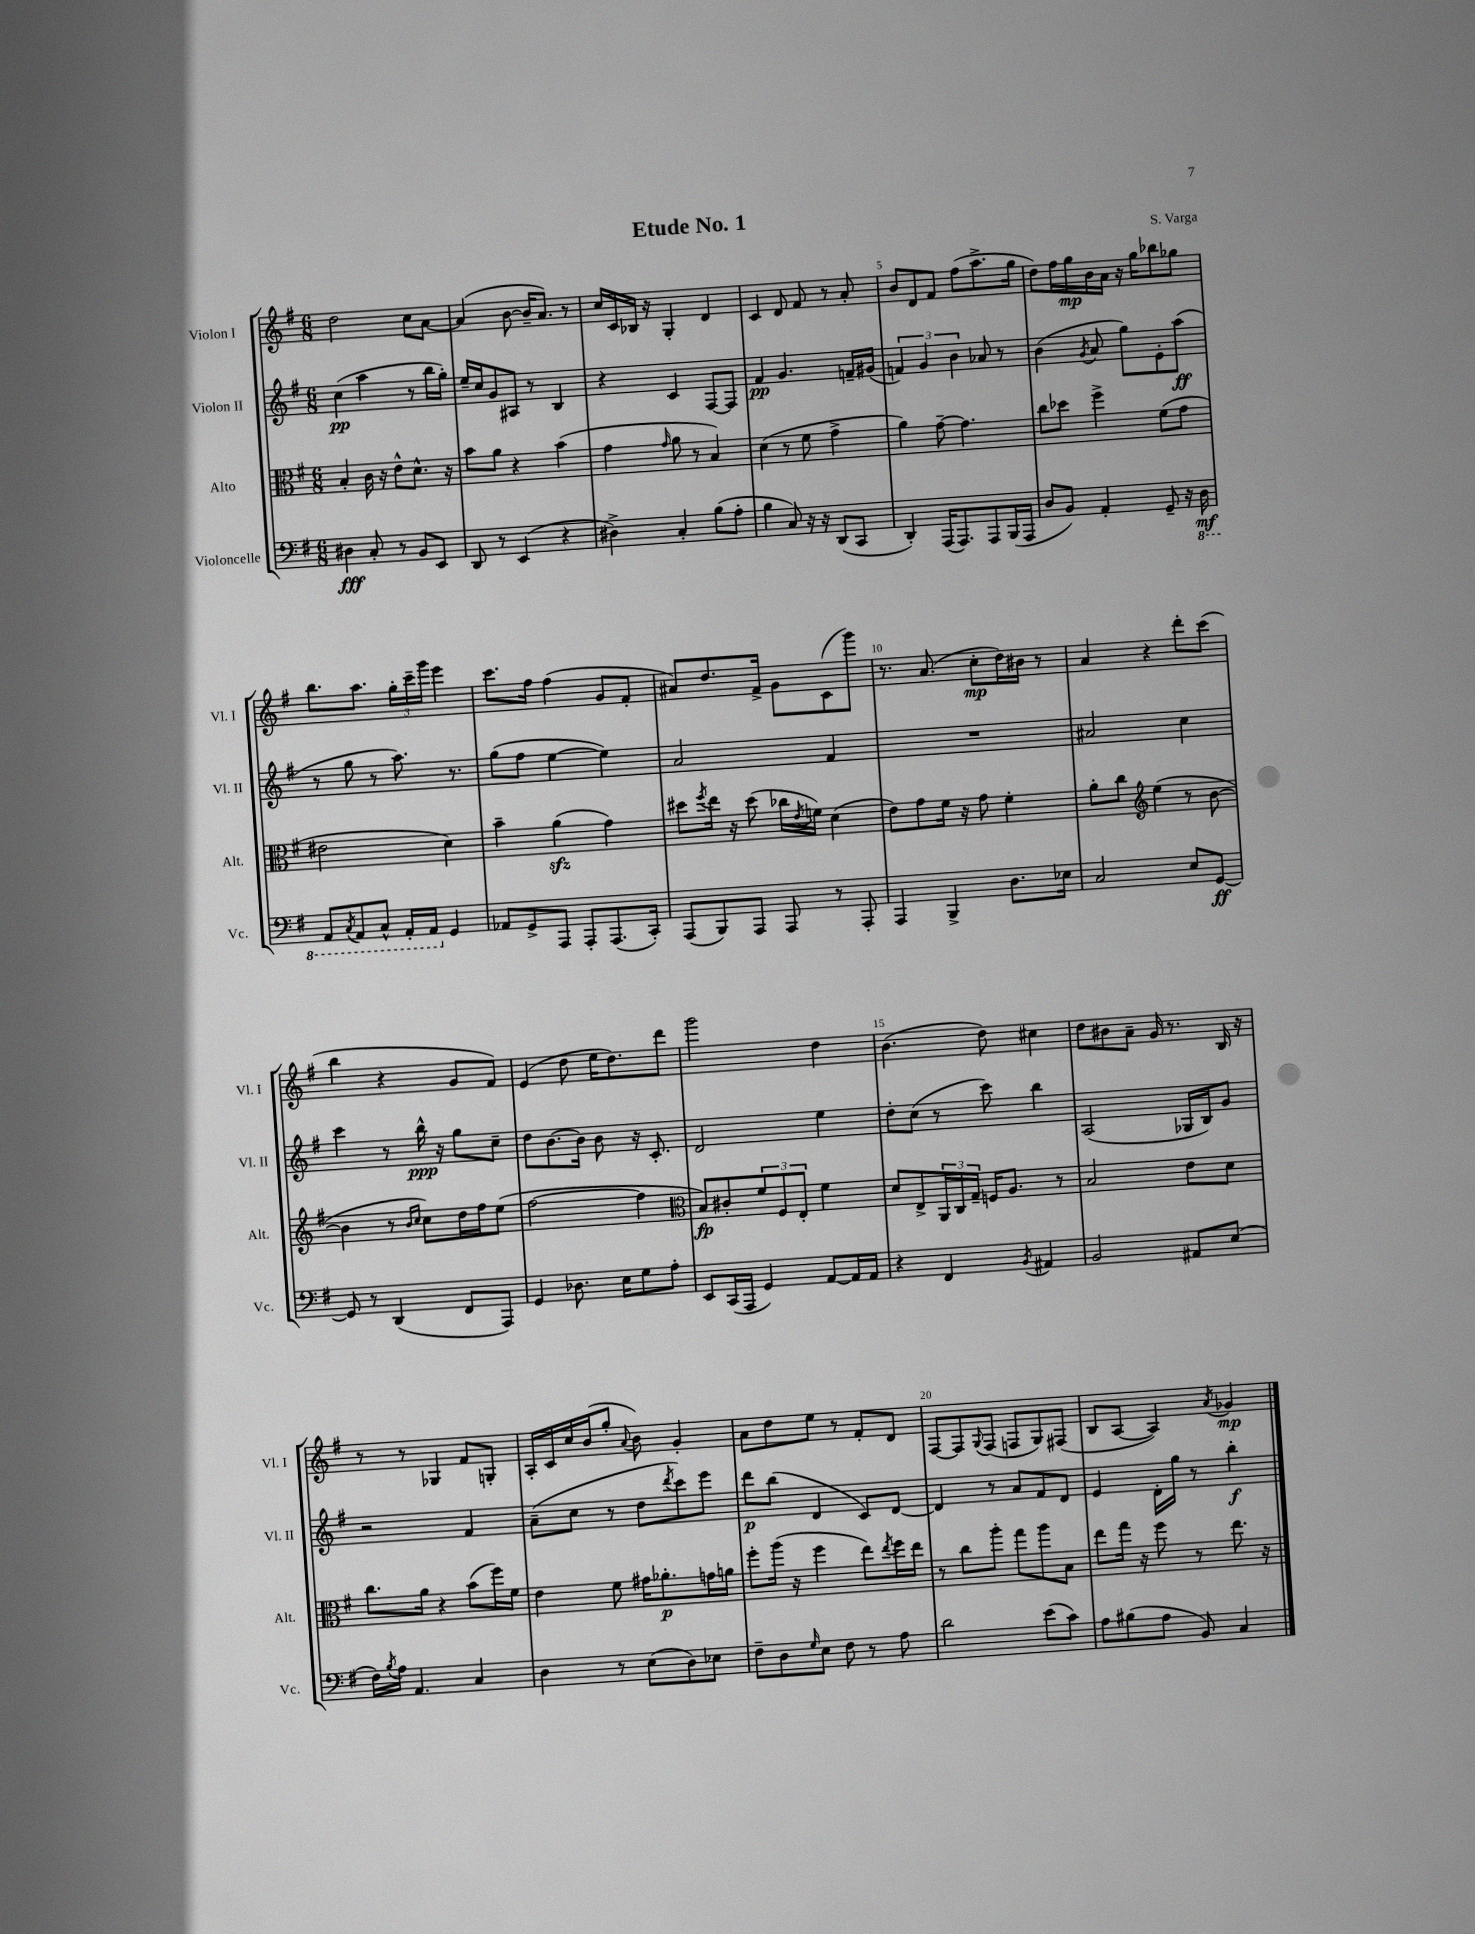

**kern	**kern	**kern	**kern
*staff4	*staff3	*staff2	*staff1
*clefF4	*clefC3	*clefG2	*clefG2
*k[f#]	*k[f#]	*k[f#]	*k[f#]
*M6/8	*M6/8	*M6/8	*M6/8
4D#	4B'	(4cc	2dd
8C'	16c	4aa	.
.	16r	.	.
8r	8e^^	.	.
8BB	8.d^^	8r	8cc
8EE	.	16bb	[8a
.	16r	16gg')	.
=	=	=	=
8DD	8b	16ee~	(4a]
.	.	16cc	.
8r	8a	8g	.
(4EE	4r	8A#	[8b
.	.	8r	16b~]
.	.	.	8.a)
4r	(4b	4B	.
.	.	.	8r
=	=	=	=
4D#^)	4g	4r	16cc
.	.	.	16c
.	.	.	16B-
.	.	.	16r
.	16qqg	.	.
4C'	8a	4c	4G'
.	8r	.	.
(8B	4B)	[8F#	4d
8A'	.	8F#]	.
=	=	=	=
4B	(4d	4f#	4c
8C)	8r	4.g	8d
16r	8f#	.	8f#
16r	.	.	.
(8DD	4g^	.	8r
8CC	.	16f~	8a'
.	.	(16g#	.
=	=	=	=
4DD')	4a)	6f)	8b
.	.	.	8d
.	.	6g	.
(16AAA	[8g~	.	8f#
8.AAA)	.	.	.
.	.	6b	.
.	4.g]	.	(8ff#
8AAA	.	8a-	8.aa^
(16BBB	.	8r	.
16AAA	.	.	16gg
=	=	=	=
8D	8cc	(4b	8dd)
8BB)	8dd-	.	16ff#
.	.	.	16gg
.	.	8qg	.
4AA'	4ff#^	8a	16b
.	.	.	16a
.	.	8gg)	16r
.	.	.	16gg
8GG~	(8f#	8e'	8bb-
16r	8g	(8aa	8gg-
16DD	.	.	.
=	=	=	=
8AAA	2e#	8r	8.bb
8qCC	.	.	.
8AAA	.	8gg	.
.	.	.	8.aa
8CC^^	.	8r	.
16AAA'	.	8.aa)	24gg'
.	.	.	24ccc~
16AAA	.	.	.
.	.	.	24ggg
4GG	4d)	.	4eee
.	.	8.r	.
=	=	=	=
8AA-	4b~	(8gg	8.ccc
8GG^	.	8ff#	.
.	.	.	16ff#
8AAA	(4a	[4ee	(4ff#
8AAA'	.	.	.
(8.AAA	4g)	4ee])	8g
.	.	.	8f#'
16CC')	.	.	.
=	=	=	=
(8AAA	8dd#	2a	8a#)
.	8qff#	.	.
8BBB)	16ee	.	8.dd
.	16r	.	.
8AAA	(8dd#	.	.
.	.	.	16f#^
8AAA	16cc-	.	8g
.	8qe	.	.
.	16f)	.	.
8r	(4d	4f#	(8c
8AAA'	.	.	8ggg)
=	=	=	=
4AAA	8e)	2.r	8.r
.	8g	.	.
.	.	.	(8.a
4BBB^	16f#	.	.
.	16r	.	.
.	8g	.	8cc'
8.D	4f#'	.	16dd)
.	.	.	16b#
.	.	.	8r
16E-	.	.	.
=	=	=	=
2C	8a'	2a#	4a
.	8cc	.	.
*	*clefG2	*	*
.	(4ee	.	4r
8E	8r	4cc	8ddd'
[8GG	[8b	.	(8ccc
=	=	=	=
8GG]	4b]	4ccc	4bb
8r	.	.	.
(4DD	8r	8r	4r
.	16qqb	.	.
.	16qqcc	.	.
.	8cc)	16bb^^	.
.	.	16r	.
8FF#	16dd	8gg	8g
.	16ff#	.	.
8AAA)	(8ee	8cc~	8f#)
=	=	=	=
4GG	[2ff#	8dd	(4e
.	.	[8.b	.
8.D-	.	.	8dd
.	.	16b]	.
.	.	8b	16ee
16E	.	.	8.dd)
8G	4ff#]	16r	.
.	.	8.c'	.
8A'	.	.	8ddd
=	=	=	=
*	*clefC3	*	*
8EE	8B)	2d	2ggg
(16CC	8c#'	.	.
16AAA	.	.	.
4GG)	12f#	.	.
.	12F#	.	.
.	12E'	.	.
[8AA	4f#	4ee	4dd
16AA]	.	.	.
16AA	.	.	.
=	=	=	=
4r	8d	8dd'	(4.b
.	8E^	(8cc	.
4FF#	24AA	8r	.
.	24C	.	.
.	24G~	.	.
.	16F	8ccc)	8dd)
.	8.A	.	.
8qBB	.	.	.
4AA#	.	4bb	4cc#
.	8r	.	.
=	=	=	=
2BB	2B	(2A	8dd
.	.	.	8b#
.	.	.	8a~
.	.	.	16g
.	.	.	8.r
8AA#	8e	16G-	.
.	.	16B)	.
(8E	8d	8g	16B
.	.	.	16r
=	=	=	=
16F#)	8.cc	2r	8r
8qB	.	.	.
16A	.	.	.
4.AA	.	.	8r
.	16a	.	.
.	4r	.	4G-
4C	(8b	4f#	8f#
.	16ff#)	.	8G'
.	16f#	.	.
=	=	=	=
4D	4e	(8a~	16A'
.	.	.	16c
.	.	8cc	16cc
.	.	.	(16b
8r	8f#	8r	8gg'
.	.	.	8qqa
(8E	16g#	8dd	8b)
.	8.a-'	.	.
.	.	8qddd	.
8D)	.	8ccc)	4g'
8E-	16g	8eee	.
.	16a	.	.
=	=	=	=
8F#~	8ff#'	8ddd	8a
8D	(16aa	(8bb	8dd
.	16r	.	.
16qqG	.	.	.
8E	4ff#	4d	8ee
8F#	.	.	8r
8r	8ee)	8c)	8f#'
.	8qee	.	.
8A	16ff#	[8d	8d
.	16ee	.	.
=	=	=	=
2d	8r	4d]	[8F#
.	8cc	.	8F#]
.	.	.	8qqG
.	8aa'	8r	(8F#
.	8gg	8a	8F
(8e	8aa	8f#	8G)
8c)	8B	8d	(8F#
=	=	=	=
8A	8ee	4e	8B
(8B#	16gg	.	[8A
.	16r	.	.
8A	8ff#	16d'	4A])
.	.	16gg	.
8BB)	8r	8r	.
.	.	.	8qa
4C	8.ee	4bb'	4g-
.	16r	.	.
==	==	==	==
*-	*-	*-	*-
